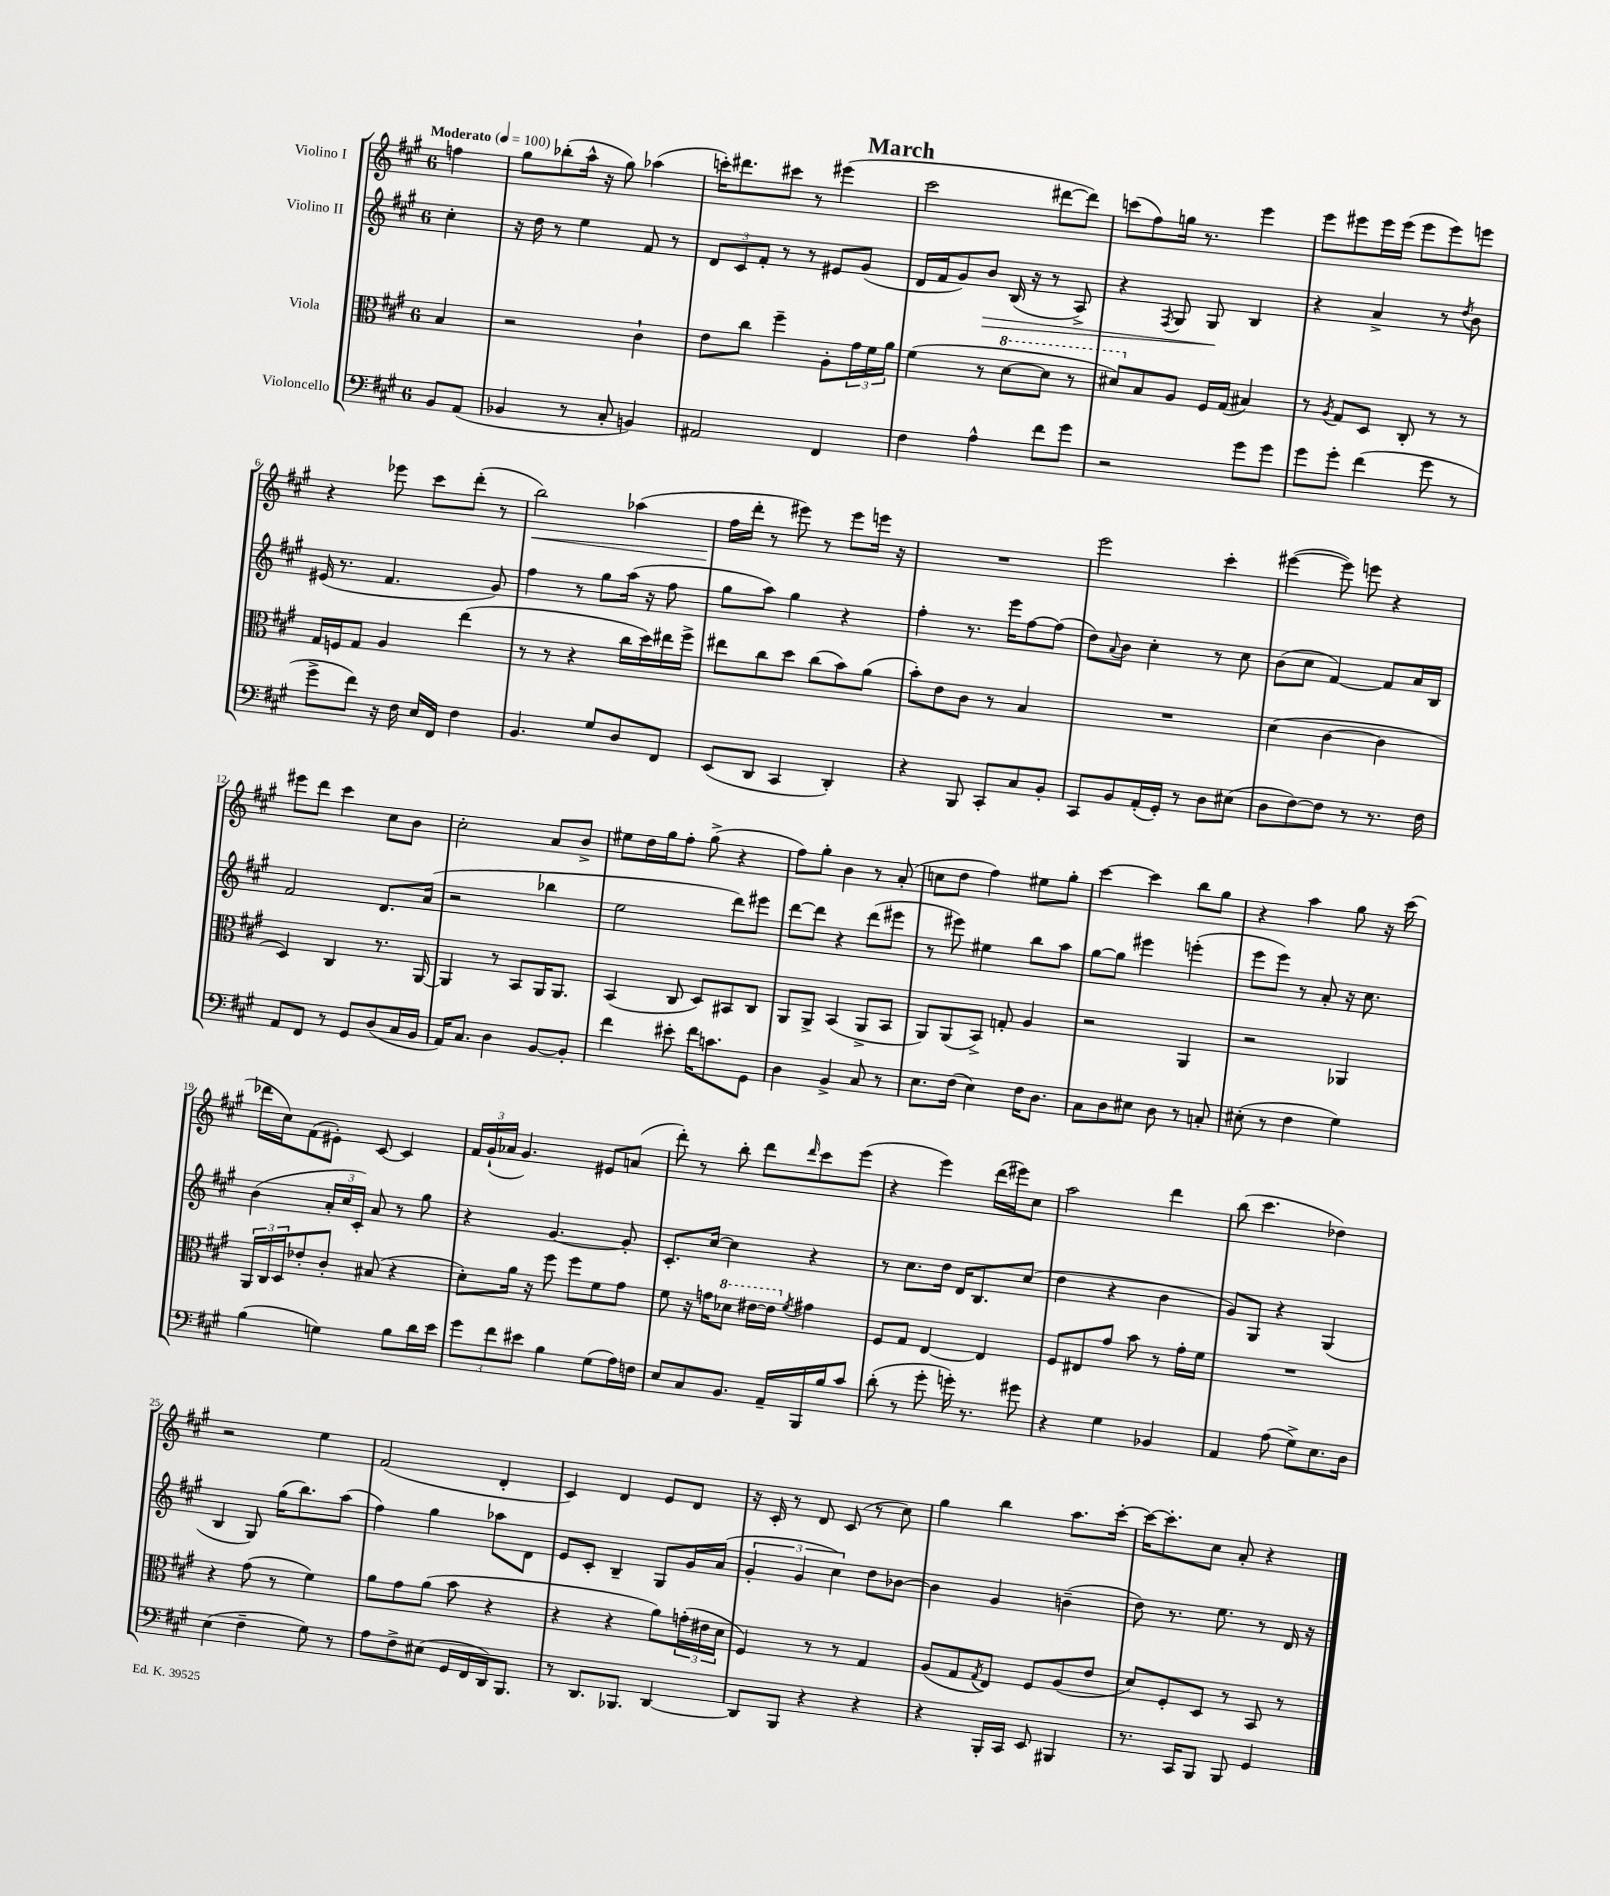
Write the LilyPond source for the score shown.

\header { title = "March" }
<<
\new StaffGroup <<
\new Staff = "s0" \with { instrumentName = "Violino I" } {
    \clef treble \key a \major \once \override Staff.TimeSignature.style = #'single-digit \time 6/8 \partial 4 \tempo "Moderato" 4 = 100
    f''4 |
    gis''8 bes''8-.( a''16-^ r16 gis''8) aes''4( |
    c'''16-.) dis'''8. cis'''8 r8 eis'''4( |
    cis'''2 dis'''8~ dis'''8) |
    c'''8( fis''8) g''16 r8. e'''4 |
    e'''8 eis'''8 eis'''16 eis'''16( eis'''8 eis'''8) e'''8 |
    r4 ees'''8 cis'''8 d'''8-.( r8 |
    b''2\<) aes''4( |
    fis''16\! d'''16-. r8 eis'''8) r8 eis'''8 e'''16 r16 |
    R2. |
    e'''2 cis'''4-. |
    eis'''4~( eis'''8) e'''8 r4 |
    eis'''8 d'''8 cis'''4 cis''8 b'8 |
    cis''2-. a'8 b'8-> |
    eis''8 d''16 gis''16 fis''8-. gis''8->( r4 |
    fis''8) gis''8-. b'4 r8 a'8-.( |
    c''8 d''8 fis''4) eis''8 gis''8-. |
    cis'''4~ cis'''4 b''8 gis''8 |
    r4 a''4 gis''8 r16 cis'''16( |
    des'''16 cis''16) fis'8( eis'8-.) cis'8~ cis'4 |
    \tuplet 3/2 { fis'16 gis'16-!( aes'16 } gis'4.) eis'8 a'8( |
    d'''8-.) r8 b''8-. d'''8 \grace { d'''16 } cis'''8 e'''8( |
    r4 e'''4) d'''16( eis'''16) cis''8 |
    a''2 d'''4 |
    b''8( cis'''4. des''4) |
    r2 e''4 |
    fis'2( d'4-. |
    cis'4) d'4 e'8 d'8 |
    r16 cis'16-. r8 d'8 cis'8( r8 cis''8) |
    gis''4 b''4 a''8. cis'''16~-. |
    cis'''16~ cis'''8.-. cis''8 a'8-. r4 \bar "|." |
}
\new Staff = "s1" \with { instrumentName = "Violino II" } {
    \clef treble \key a \major \once \override Staff.TimeSignature.style = #'single-digit \time 6/8 \partial 4
    cis''4-. |
    r16 d''16 r8 e''4 fis'8 r8 |
    \tuplet 3/2 { d'8 cis'8 fis'8-. } r8 r8 eis'8 gis'8( |
    d'16 fis'16 gis'8) b'8\> b16( r16 r8 a8->) |
    r4 \acciaccatura { fis8 } gis8 gis8\! b4 |
    r4 a'4-> r8 \acciaccatura { d''8 } b'8 |
    eis'16( r8. fis'4. gis'8) |
    fis''4 r8 gis''8 a''16( r16 fis''8 |
    gis''8 a''8) gis''4 r4 |
    fis''4-. r8. e'''16 fis''8~ fis''8( |
    d''8) \appoggiatura { a'8 } b'8 cis''4-. r8 cis''8 |
    b'8( cis''8 fis'4~) fis'8 a'16 b16 |
    fis'2 d'8. a'16( |
    r2 bes''4 |
    e''2 d'''8) eis'''8 |
    d'''8~ d'''8 r4 d'''8( eis'''8 |
    r8 eis'''8) eis''4 b''8 a''8 |
    gis''8~ gis''8 eis'''4 e'''4-.( |
    e'''8 e'''8) r8 a'8-. r16 cis''8. |
    b'4( \tuplet 3/2 { a'16-. cis''16 cis'16-.) } a'8 r8 gis''8 |
    r4 gis'4.~ gis'8-. |
    cis'8.-. cis''16~ cis''4 r4 |
    r8 cis''8. d''16 d'16 b8. cis''8( |
    d''4 r4 b'4 |
    gis'8) gis8 r4 gis4( |
    b4 gis8) gis''16( b''8.) a''8( |
    fis''4) gis''4 aes''8 d'8 |
    e'8 cis'8-. b4-- gis8 gis'16 a'16( |
    \tuplet 3/2 { gis'4-. gis'4 cis''4) } d''8 bes'8~ |
    bes'4 gis'4 b'4--( |
    d''8) r8. e''8. r8 d'16 r16 \bar "|." |
}
\new Staff = "s2" \with { instrumentName = "Viola" } {
    \clef alto \key a \major \once \override Staff.TimeSignature.style = #'single-digit \time 6/8 \partial 4
    b4 |
    r2 cis'4-! |
    e'8 cis''8 fis''4-- a8-. \tuplet 3/2 { gis'16 fis'16 a'16 } |
    fis'4( r8 \ottava #1 d''8~ d''8 r8 |
    dis''8) \ottava #0 b8 a8 fis16 gis16( bis4) |
    r8 \acciaccatura { a8 } gis8 d8 cis8-. r8 r8 |
    gis16 f16 gis8 a4 e''4( |
    r8 r8 r4 cis''16 d''16) eis''16 fis''16-> |
    eis''8 cis''8 d''8 cis''8( b'8) a'8( |
    b'8-.) e'8 cis'8 r8 b4 |
    R2. |
    d'4( cis'4~ cis'4 |
    d4) cis4 r8. a,16~ |
    a,4 r8 b,8 a,16 a,8. |
    b,4( cis8 d8) bis,8 cis8 |
    a,8 a,8-> b,4( a,8-> b,8 |
    a,8) a,8( b,8->) g8-. a4 |
    r2 a,4 |
    r2 aes,4 |
    \tuplet 3/2 { a,16 cis16 d16 } ees'8-. cis'8-. bis8( r4 |
    d'8-.) a'16 r16 fis''8 fis''8 fis'8 gis'8 |
    fis'8 r16 g'16 \ottava #1 des''8 eis''16~ eis''16 \ottava #0 \acciaccatura { fis'8 } gis'4 |
    fis8 gis8 e4~ e4 |
    fis8 eis8 gis'8 b'8 r8 gis'16-. fis'16 |
    R2. |
    r4 gis'8( r8 fis'4) |
    a'8 gis'8 a'8( b'8 r4 |
    r4 r4 a'8) \tuplet 3/2 { g'16-.( eis'16 d'16 } |
    fis4) r8 r8 gis4 |
    a8( gis8 \acciaccatura { gis8 } e8) fis8 a8( e'8 |
    d'8) fis8-. d8 r8 b,8 r8 \bar "|." |
}
\new Staff = "s3" \with { instrumentName = "Violoncello" } {
    \clef bass \key a \major \once \override Staff.TimeSignature.style = #'single-digit \time 6/8 \partial 4
    b,8 a,8( |
    bes,4 r8 cis8-. b,4) |
    ais,2 fis,4 |
    fis4 a4-^ fis'8 gis'8 |
    r2 gis'8 gis'8 |
    gis'8 gis'8-. fis'4( gis'8 r8 |
    gis'8-> fis'8) r16 fis16 e16 fis,16 fis4 |
    b,4. gis8 d8 fis,8 |
    e,8( d,8 cis,4 d,4-.) |
    r4 b,,8 cis,8-. cis8 b,8-. |
    cis,8 b,8 a,16-.( gis,16-.) r8 d8 eis8( |
    d8 fis8~) fis8 r8 r8. fis16 |
    a,8 fis,8 r8 gis,8 d8( cis16 b,16 |
    a,16) cis8. d4 b,8~ b,8-. |
    fis'4 eis'8-. fis'16 c'8. gis,8 |
    d4 b,4-> cis8 r8 |
    e8. fis16( e4) fis16 d8. |
    cis8 d8 eis8 d8 r8 c8-. |
    eis8-.( r8 fis4 gis4) |
    b4( g4) b8 d'16 e'16 |
    \tuplet 3/2 { gis'8 fis'8 eis'8 } b4 gis8( a16) f16 |
    e8 cis8 b,8. a,16-- b,,16 b16 cis'8 |
    d'8-.( r8 gis'8-. g'16-.) r8. gis'8 |
    r4 gis4 bes,4 |
    a,4 a8( gis8->) e8. d16 |
    e4( fis4-- gis8) r8 |
    a8 fis8-> eis8( gis,16 fis,16 d,16) b,,8. |
    r8 d,8. bes,,8. d,4~ |
    d,8 b,,8 r4 r4 |
    r4 b,,16-. cis,16 e,8 bis,,4 |
    r8. cis,16 b,,8 b,,8 gis,4 \bar "|." |
}
>>
>>
